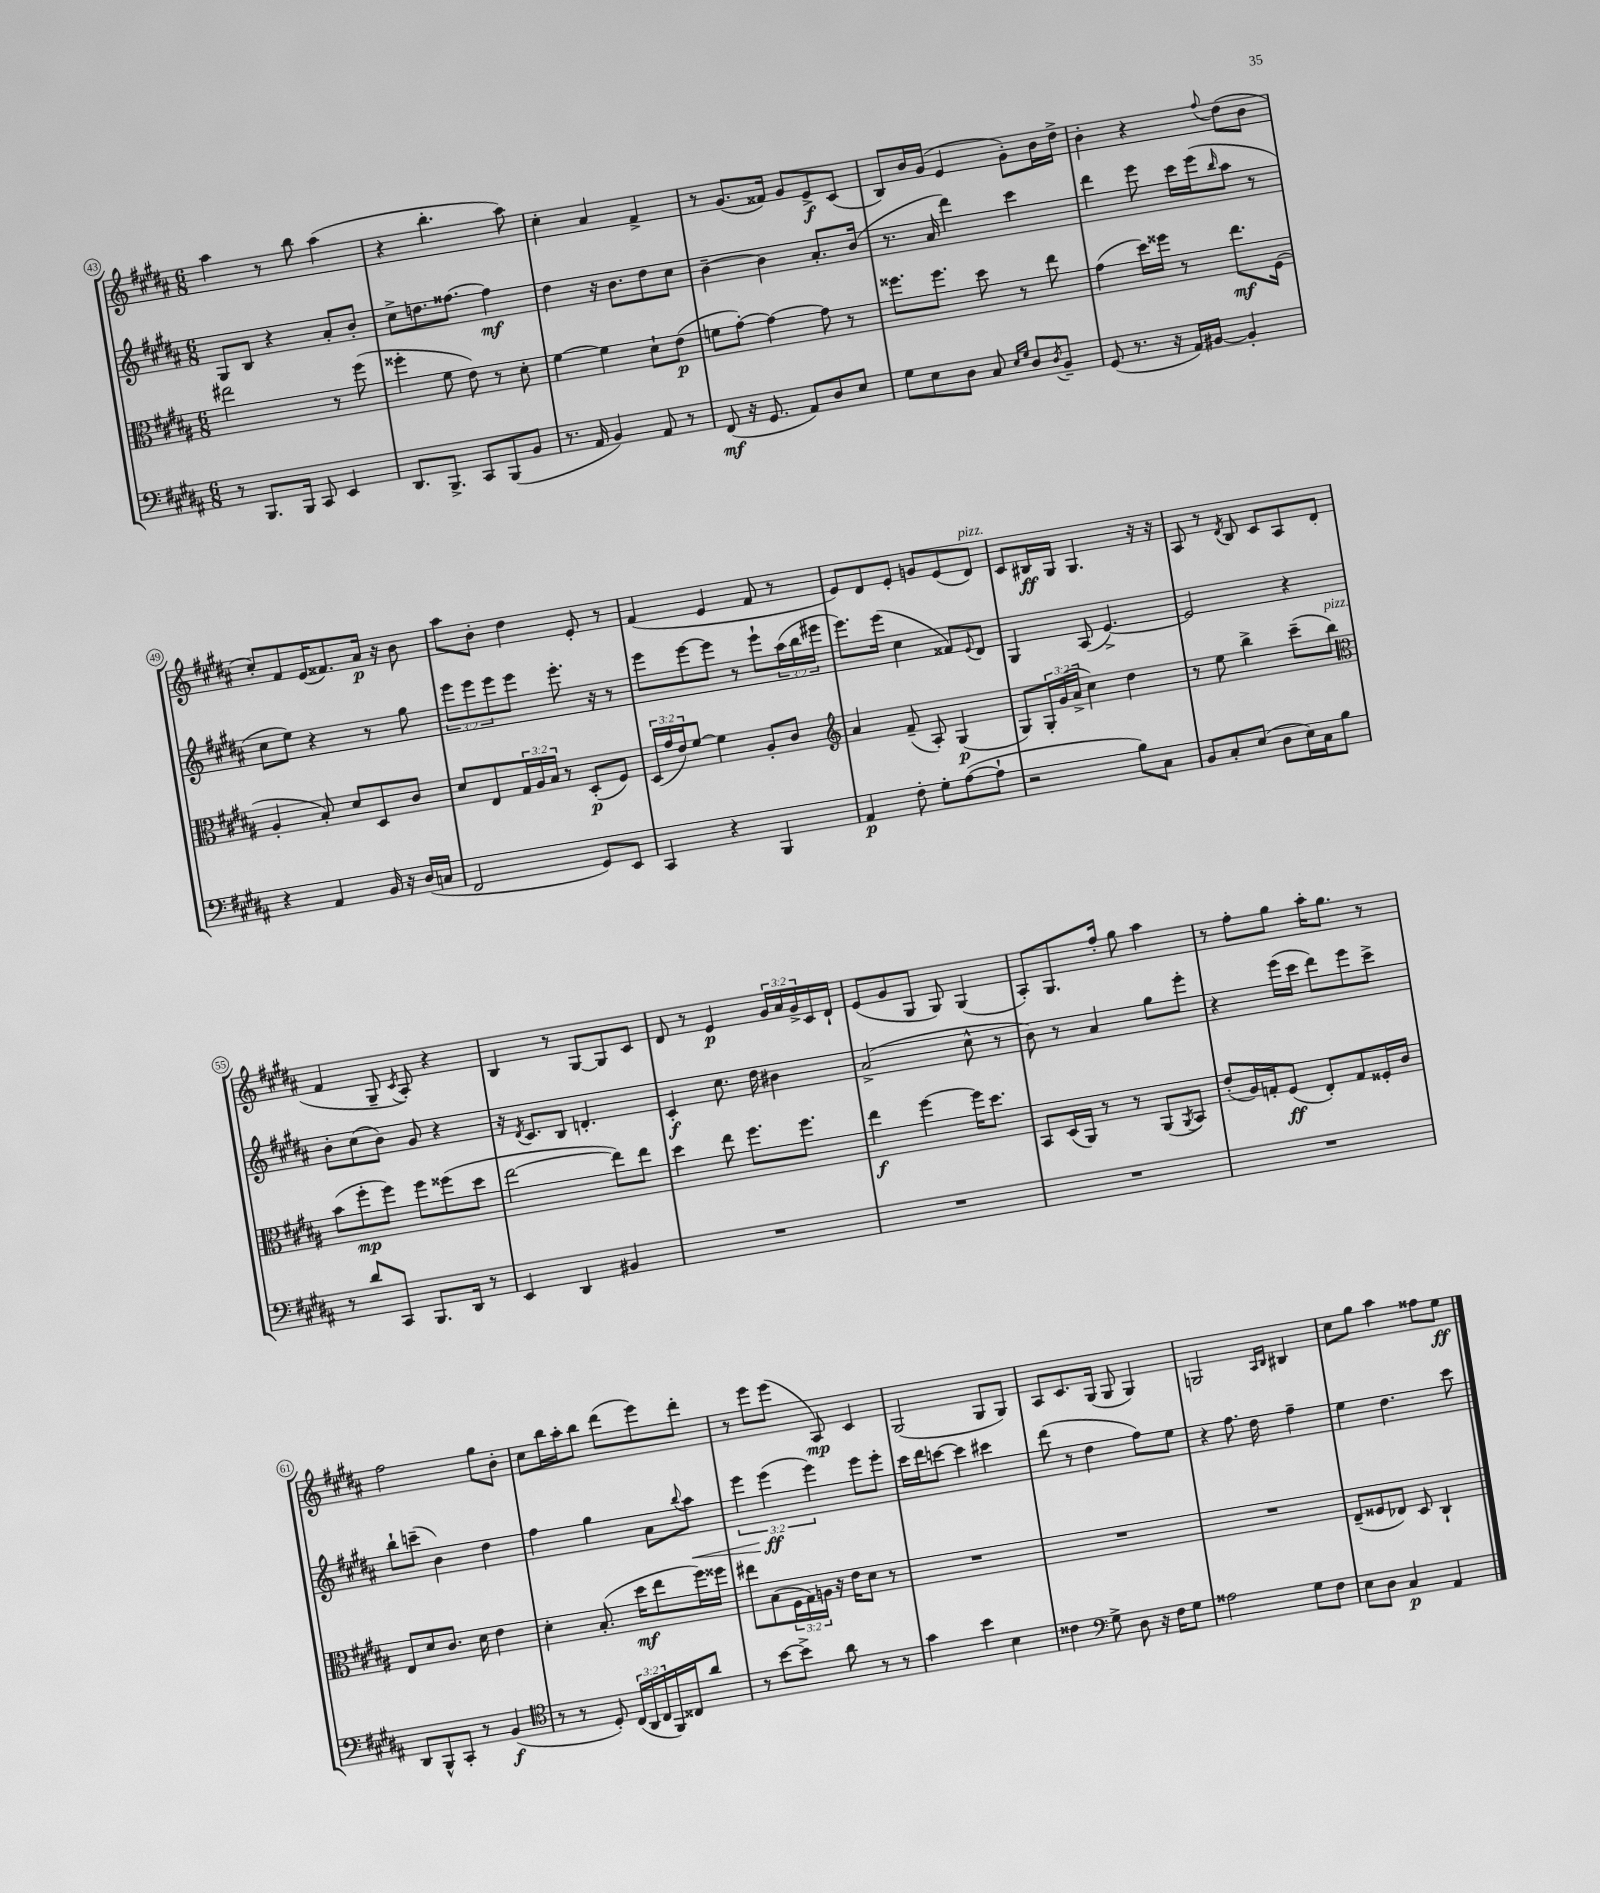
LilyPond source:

<<
\new StaffGroup <<
\new Staff = "s0" {
    \clef treble \key b \major \numericTimeSignature \time 6/8 \override Staff.TupletNumber.text = #tuplet-number::calc-fraction-text
    ais''4 r8 b''8 ais''4( |
    r4 b''4.-. ais''8) |
    cis''4-. ais'4 fis'4-> |
    r8 gis'8.( fisis'16) gis'8 e'8->\f cis'8( |
    b8) b'16 gis'16( e'4 gis'8-.) b'16 dis''16-> |
    b'4-. r4 \appoggiatura { fis''8 } dis''8( b'8 |
    cis''8-.) fis'8 e'16( fisis'8.) ais'16\p r16 b'8 |
    ais''8 b'8-. dis''4 e'8-. r8 |
    fis'4( e'4 fis'8 r8 |
    e'8) dis'8 e'8-. g'8 e'8( dis'8^\markup { \italic "pizz." }) |
    cis'8 bis16\ff gis16 gis4. r16 r16 |
    ais8 r8 \acciaccatura { dis'8 } b8 cis'8 ais8 dis'8( |
    fis'4 gis8-- \acciaccatura { cis'8 } ais8-.) r4 |
    b4 r8 gis8~ gis8 cis'8 |
    dis'8 r8 e'4\p \tuplet 3/2 { gis'16 ais'16 gis'16-> } cis'16 dis'16-! |
    e'8( gis'8 gis8 gis8) gis4( |
    ais8-.) gis8. fis''16-. gis''8 ais''4 |
    r8 fis''8-. gis''8 ais''16-. gis''8. r8 |
    fis''2 gis''8 b'8-. |
    cis''8 b''16 ais''16-. b''8 dis'''8( e'''8) dis'''8-. |
    r8 e'''8 e'''8( ais8\mp) cis'4 |
    gis2( gis8 gis8) |
    ais8 cis'8. gis16( gis8 gis4) |
    g2 \grace { ais16 b16 } bis4 |
    cis''8 gis''8 ais''4 fisis''8 e''8\ff \bar "|." |
}
\new Staff = "s1" {
    \clef treble \key b \major \numericTimeSignature \time 6/8 \override Staff.TupletNumber.text = #tuplet-number::calc-fraction-text
    gis8 b8 r4 ais'8-. b'8-. |
    cis''8-> d''8. fisis''8.~ fisis''4\mf |
    dis''4 r16 b'8. dis''8 cis''8 |
    b'4~-- b'4 ais'8.-. b'16( |
    r8. ais'16 dis'''4) cis'''4 |
    dis'''4 e'''8 cis'''16 e'''16( \grace { b''16 } ais''8 r8 |
    cis''8 e''8) r4 r8 gis''8 |
    \tuplet 3/2 { e'''8 e'''8 e'''8 } e'''8 e'''8.-. r16 r8 |
    e'''8 e'''8~ e'''8 r8 e'''8-! \tuplet 3/2 { ais''16( b''16 eis'''16 } |
    e'''8.) e'''16( cis''4 fisis'8) \appoggiatura { e'8 } dis'8 |
    gis4 ais8( e'4.~->) |
    e'2 r4 |
    b'8-. cis''8( b'8) gis'8 r4 |
    r16 \acciaccatura { dis'8 } cis'8. b8 d'4.-. |
    cis'4-.\f cis''8. dis''16 bis'4 |
    ais'2->( cis''8-^ r8 |
    b'8) r8 ais'4 gis''8 e'''8-. |
    r4 e'''16( cis'''16 dis'''8) e'''8 cis'''8-> |
    b''8-! c'''8--( b'4) dis''4 |
    fis''4 gis''4 ais'8 \appoggiatura { b''8 } ais''8\< |
    \tuplet 3/2 { e'''4 e'''4\ff\!( e'''4) } e'''8 e'''8-. |
    cis'''16 dis'''16 c'''8~ c'''4 cis'''4 |
    dis'''8( r8 dis''4 fis''8) e''8 |
    r4 fis''8. dis''16 fis''4-- |
    e''4 dis''4. cis'''8 \bar "|." |
}
\new Staff = "s2" {
    \clef alto \key b \major \numericTimeSignature \time 6/8 \override Staff.TupletNumber.text = #tuplet-number::calc-fraction-text
    eis''2 r8 fis''8( |
    fisis''4-. fis'8 e'8) r8 dis'8-. |
    fis'4~ fis'4 dis'8-! e'8\p( |
    f'8 gis'8~-.) gis'4~ gis'8 r8 |
    fisis''8. fisis''8. dis''8 r8 e''8 |
    gis'4( dis''16) fisis''16 r8 e''8.\mf fis16( |
    ais4-. b8-.) dis'8 dis8 cis'8 |
    dis'8 e8 \tuplet 3/2 { gis16 ais16 b16 } r8 dis8-.\p( fis8) |
    \tuplet 3/2 { dis16( gis'16 e'16) } fis'8~ fis'4 ais8-. cis'8 |
    \clef treble ais'4 fis'8--( ais8-.) gis4\p( |
    gis8) \tuplet 3/2 { gis16-. gis'16( ais'16-> } cis''4) dis''4 |
    r8 e''8 b''4-> cis'''8--( b''8^\markup { \italic "pizz." }) |
    \clef alto b'8( fis''8-.\mp fis''8) fis''8 fisis''8( dis''8 |
    e''2~ e''8) e''8 |
    dis''4 e''8 fis''8. fis''8. |
    e''4\f fis''4~ fis''16 dis''8. |
    b,8 dis16( ais,16) r8 r8 ais,8( \acciaccatura { ais,8 } b,8) |
    e'8-.( ais16) g16-. fis8\ff( e8-.) g8 fisis16-. cis'16 |
    e8 dis'8 cis'8. dis'16 e'4 |
    dis'4-. b8.-.( dis''16\mf e''8 fis''16) fisis''16 |
    eis''8 b8( \tuplet 3/2 { fis16 gis16) a16 } r16 e'16 dis'8 r8 |
    R2. |
    R2. |
    R2. |
    e8--( fisis8 ees8) dis8 cis4-! \bar "|." |
}
\new Staff = "s3" {
    \clef bass \key b \major \numericTimeSignature \time 6/8 \override Staff.TupletNumber.text = #tuplet-number::calc-fraction-text
    r8 b,,8. b,,16 cis,8 e,4 |
    dis,8. b,,8.-> cis,8 b,,8( b,8 |
    r8. ais,16 b,4) ais,8 r8 |
    fis,8\mf( r16 gis,8. ais,8) dis8 e8 |
    gis8 e8 dis8 cis8 \grace { e16 gis16 } dis8 \acciaccatura { dis8 } b,8-- |
    gis,8( r8. r16 ais,16) bis,16~ bis,4-. |
    r4 ais,4 b,16 r16 dis16( c16 |
    fis,2 gis,8) e,8 |
    cis,4 r4 b,,4 |
    ais,4\p fis8-. gis8-. ais8~( ais8-! |
    r2 b8) cis8 |
    b,8 cis8-. e8( dis8 e16) cis16 b8 |
    r8 dis'8 cis,8 b,,8. dis,16 r8 |
    e,4 dis,4 bis,4 |
    R2. |
    R2. |
    R2. |
    R2. |
    dis,8 b,,8-^ cis,8-. r8 b,4\f( |
    \clef tenor r8 r8 dis8-.) \tuplet 3/2 { cis16( ais,16 cis16 } fis,16) cisis16 ais'8 |
    r8 b'8~ b'8-> ais'8 r8 r8 |
    gis'4 b'4 b4 |
    cisis'4 \clef bass gis8-> dis8 r16 fis16 gis8 |
    aisis2 gis8 fis8 |
    e8 dis8 cis4\p ais,4 \bar "|." |
}
>>
>>
\layout { \context { \Score currentBarNumber = #43 \override BarNumber.stencil = #(make-stencil-circler 0.1 0.3 ly:text-interface::print) } }
